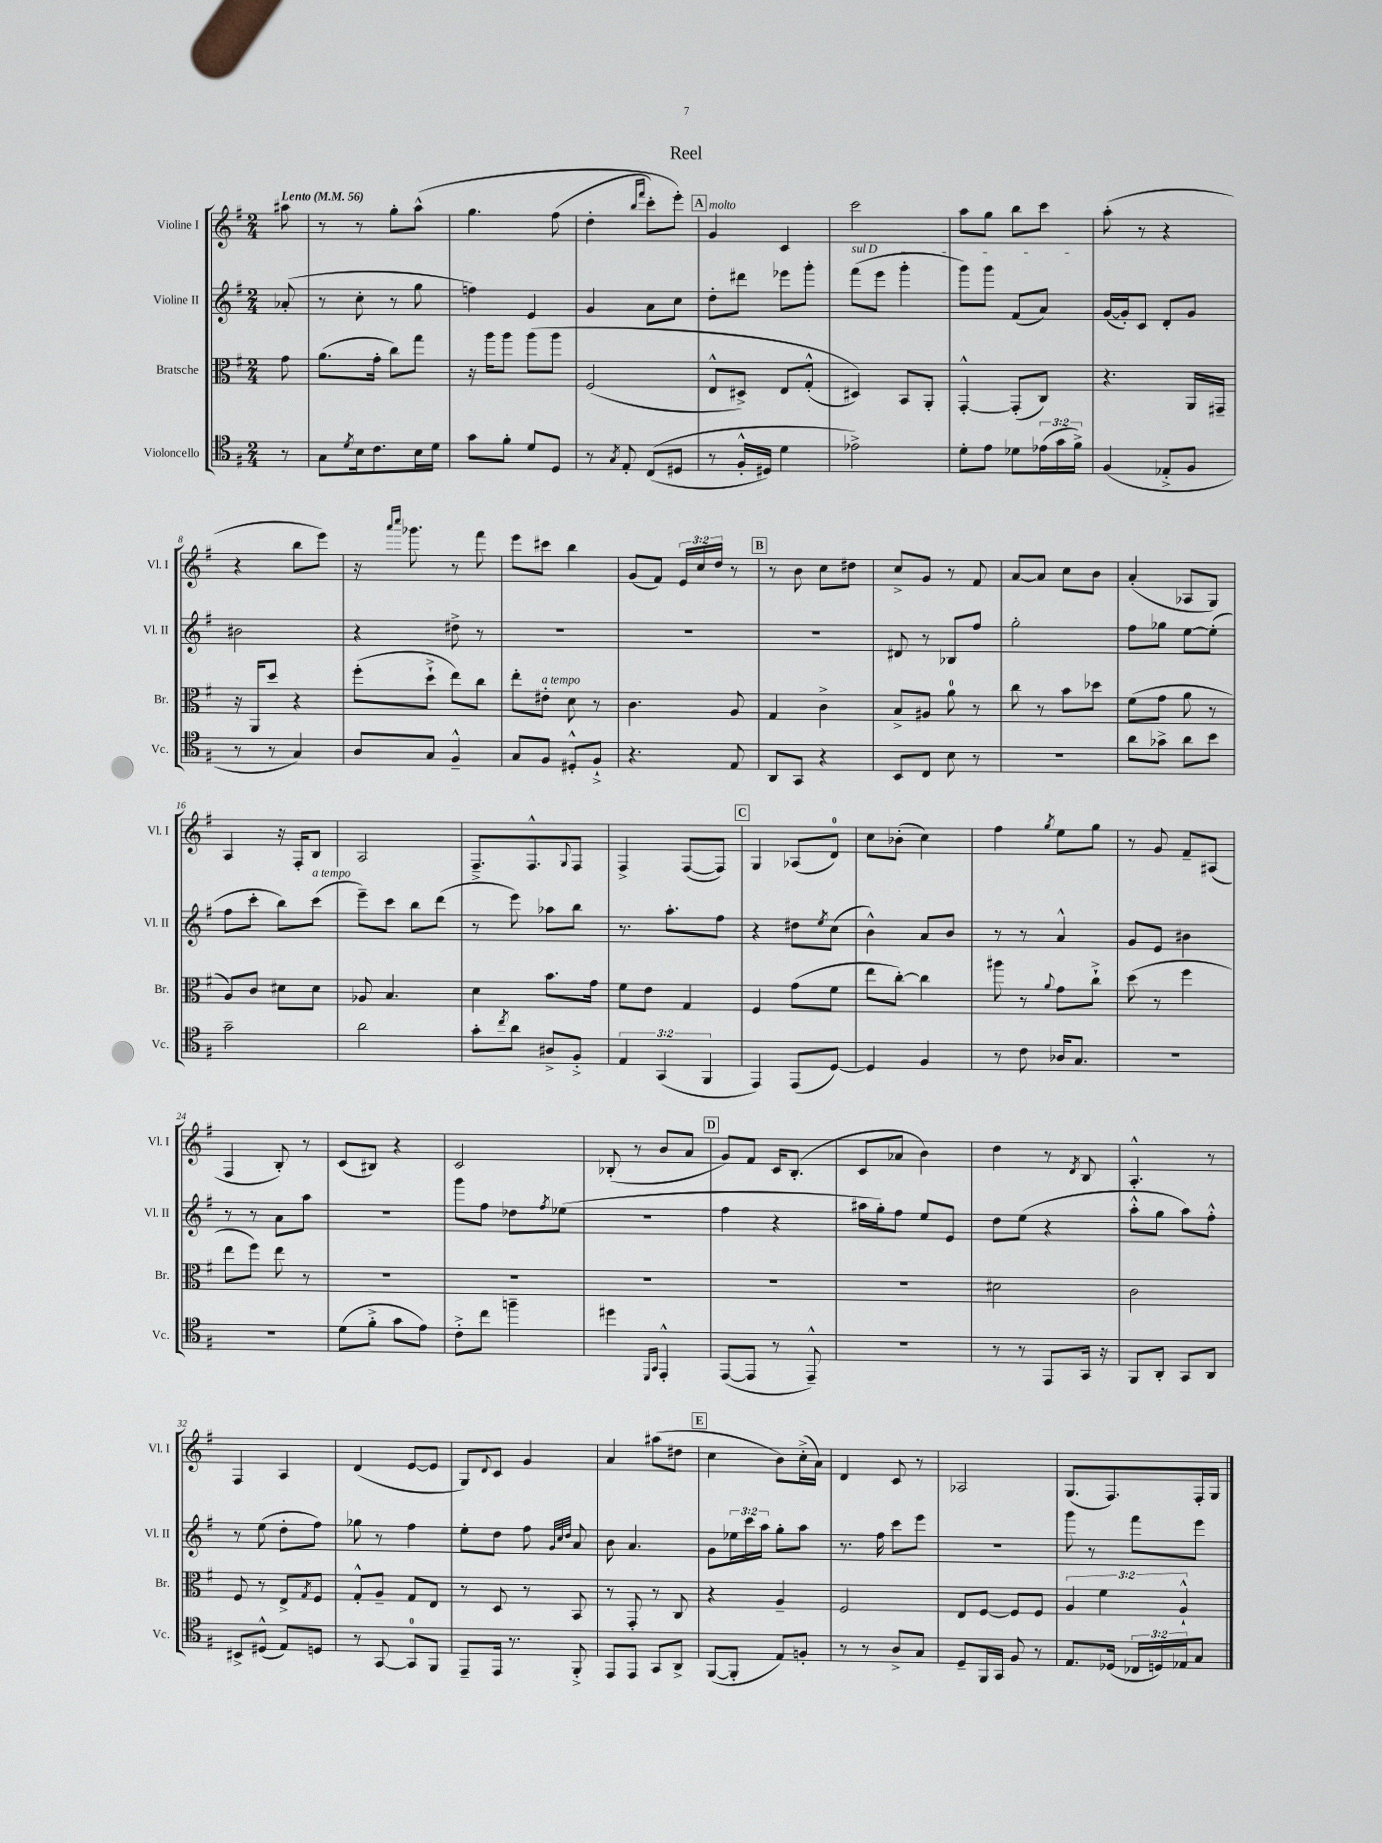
\header { title = "Reel" }
<<
\new StaffGroup <<
\new Staff = "s0" \with { instrumentName = "Violine I" shortInstrumentName = "Vl. I" } {
    \clef treble \key g \major \numericTimeSignature \time 2/4 \override Staff.TupletNumber.text = #tuplet-number::calc-fraction-text \partial 8 \tempo "Lento" 4 = 56
    ais''8 |
    r8 r8 g''8-. a''8-^\( |
    g''4. fis''8( |
    d''4-. \grace { b''16 fis'''16 } c'''8-.) e'''8-.\) |
    \mark \markup { \box "A" } g'4^\markup { \italic "molto" } c'4 |
    c'''2 |
    a''8 g''8 b''8 c'''8 |
    a''8-.( r8 r4 |
    r4 b''8 e'''8) |
    r16 \grace { a'''16 c''''16 } ges'''8. r8 fis'''8 |
    e'''8 cis'''8 b''4 |
    g'8( fis'8) \tuplet 3/2 { e'16 c''16 d''16 } r8 |
    \mark \markup { \box "B" } r8 b'8 c''8 dis''8 |
    c''8-> g'8 r8 fis'8 |
    a'8~ a'8 c''8 b'8 |
    a'4-.( aes8 g8) |
    a4 r16 fis16-. b8 |
    a2 |
    fis8.---> fis8.-^ \appoggiatura { g8 } fis8 |
    fis4-> fis8~( fis8) |
    \mark \markup { \box "C" } g4 aes8( d'8-0) |
    c''8 bes'8-.( c''4) |
    fis''4 \acciaccatura { g''8 } e''8 g''8 |
    r8 g'8 fis'8-- ais8( |
    fis4 b8-.) r8 |
    c'8( bis8) r4 |
    c'2 |
    bes8-.( r8 b'8 a'8 |
    \mark \markup { \box "D" } g'8) fis'8 c'16 b8.-.( |
    c'8 aes'8 b'4) |
    d''4 r8 \acciaccatura { d'8 } b8 |
    a4.-.-^ r8 |
    fis4 a4 |
    d'4( e'8~ e'8 |
    g8) \appoggiatura { d'8 } c'8 g'4 |
    a'4 ais''8( dis''8 |
    \mark \markup { \box "E" } c''4 b'8) c''16-.->( a'16) |
    d'4 c'8 r8 |
    aes2 |
    g8.( fis8.) fis16-. g16 \bar "|." |
}
\new Staff = "s1" \with { instrumentName = "Violine II" shortInstrumentName = "Vl. II" } {
    \clef treble \key g \major \numericTimeSignature \time 2/4 \override Staff.TupletNumber.text = #tuplet-number::calc-fraction-text \partial 8
    aes'8-.( |
    r8 c''8-. r8 g''8 |
    f''4) e'4 |
    g'4 a'8 c''8 |
    \mark \markup { \box "A" } d''8-. dis'''8 ees'''8 g'''8-. |
    \once \override TextSpanner.bound-details.left.text = \markup { \italic "sul D" } fis'''8\startTextSpan( e'''8 g'''4-. |
    g'''8) g'''8 fis'8( a'8\stopTextSpan) |
    g'16~( g'16-.) c'8 d'8-. g'8 |
    bis'2 |
    r4 dis''8-> r8 |
    R2 |
    R2 |
    \mark \markup { \box "B" } R2 |
    dis'8 r8 bes8 fis''8 |
    g''2-. |
    fis''8 ges''8 e''8~ e''8-.( |
    fis''8 c'''8-. b''8) c'''8^\markup { \italic "a tempo" }( |
    e'''8--) c'''8 b''8 d'''8( |
    r8 e'''8) aes''8 b''8 |
    r8. a''8.-. fis''8 |
    \mark \markup { \box "C" } r4 dis''8 \acciaccatura { e''8 } c''8( |
    b'4-^) a'8 b'8 |
    r8 r8 a'4-^ |
    g'8 e'8 bis'4 |
    r8 r8 a'8 a''8 |
    r2 |
    g'''8 fis''8 des''8 \acciaccatura { fis''8 } ees''8( |
    r2 |
    \mark \markup { \box "D" } fis''4 r4 |
    ais''16 g''16-.) fis''8 e''8 e'8 |
    d''8 e''8( r4 |
    a''8-.-^ g''8 a''8) fis''8-.-^ |
    r8 e''8( d''8-. fis''8) |
    ges''8 r8 fis''4 |
    e''8-. d''8 fis''8 \grace { g'32 c''32 d''32 } a'8 |
    b'8 a'4. |
    \mark \markup { \box "E" } g'8 \tuplet 3/2 { ees''16 c'''16 a''16 } g''8-. a''8 |
    r8. fis''16 c'''8 e'''8 |
    R2 |
    g'''8 r8 fis'''8 e'''8 \bar "|." |
}
\new Staff = "s2" \with { instrumentName = "Bratsche" shortInstrumentName = "Br." } {
    \clef alto \key g \major \numericTimeSignature \time 2/4 \override Staff.TupletNumber.text = #tuplet-number::calc-fraction-text \partial 8
    g'8 |
    a'8.( g'16-. c''8) g''8 |
    r16 a''16 a''8 a''8\( a''8 |
    fis2( |
    \mark \markup { \box "A" } e8-^ dis8->) e8 g8-.-^( |
    dis4)\) b,8 a,8-. |
    g,4~-.-^ g,8-.( c8) |
    r4. a,16 gis,16-- |
    r16 a,16 d''8 r4 |
    fis''8-.( d''8-!-> e''8) c''8 |
    e''8-. eis'8-.^\markup { \italic "a tempo" } d'8 r8 |
    c'4. a8 |
    \mark \markup { \box "B" } g4 c'4-> |
    b8-> ais8 a'8-0 r8 |
    c''8 r8 b'8 des''8 |
    fis'8( g'8 a'8 r8 |
    a8) c'8 dis'8 dis'8 |
    aes8 b4. |
    d'4 b'8. g'16 |
    fis'8 e'8 g4 |
    \mark \markup { \box "C" } fis4 g'8( fis'8 |
    e''8 c''8~-.) c''4 |
    ais''8 r8 \appoggiatura { a'8 } g'8 c''8-!-> |
    d''8( r8 fis''4 |
    e''8 fis''8) e''8 r8 |
    R2 |
    R2 |
    R2 |
    \mark \markup { \box "D" } R2 |
    R2 |
    dis'2 |
    c'2 |
    fis8 r8 e8-> \acciaccatura { g8 } fis8 |
    g8-.-^ a8-- g8 e8 |
    r8 d8 r8 b,8 |
    r8 g,8-. r8 c8 |
    \mark \markup { \box "E" } r4 a4-- |
    fis2 |
    e8 fis8~ fis8 fis8 |
    \tuplet 3/2 { a4 fis'4 a4-!-^ } \bar "|." |
}
\new Staff = "s3" \with { instrumentName = "Violoncello" shortInstrumentName = "Vc." } {
    \clef tenor \key g \major \numericTimeSignature \time 2/4 \override Staff.TupletNumber.text = #tuplet-number::calc-fraction-text \partial 8
    r8 |
    g8 \acciaccatura { d'8 } b16 c'8. b16 d'16 |
    g'8 fis'8-. d'8 d8 |
    r8 \acciaccatura { g8 } e8-. c8(\( dis8 |
    \mark \markup { \box "A" } r8 fis16-.-^ dis16) d'4 |
    ees'2->\) |
    d'8-. e'8 des'8 \tuplet 3/2 { ees'16( g'16 fis'16->) } |
    fis4( ees8-.-> fis8 |
    r8 r8 g4) |
    a8 g8 fis4---^ |
    g8 fis8 dis8-.-^ fis8-!-> |
    r4. e8 |
    \mark \markup { \box "B" } a,8 g,8 r4 |
    b,8 c8 b8 r8 |
    R2 |
    a'8 ges'8-> a'8 b'8 |
    g'2-- |
    a'2 |
    g'8-. \acciaccatura { c''8 } a'8 ais8-> fis8-.-> |
    \tuplet 3/2 { e4 g,4( fis,4 } |
    \mark \markup { \box "C" } e,4) e,8( d8~) |
    d4 fis4 |
    r8 c'8 aes16 g8. |
    R2 |
    R2 |
    d'8( fis'8-.-> g'8 e'8) |
    c'8-.-> c''8 f''4-- |
    dis''4 \grace { d,16 g,16 } e,4-.-^ |
    \mark \markup { \box "D" } e,8~( e,8 r8 e,8---^) |
    r2 |
    r8 r8 e,8 g,16 r16 |
    fis,8 a,8-. g,8 a,8 |
    bis,8-> dis8-^( e8) d8 |
    r8 g,8~ g,8-0 fis,8 |
    e,8-- e,16 r8. fis,8-.-> |
    e,8 e,8 g,8 a,8-> |
    \mark \markup { \box "E" } fis,8~( fis,8-. e8) f8-. |
    r8 r8 a8-> g8 |
    d8-- fis,16 g,16 fis8 r8 |
    e8. des16( \tuplet 3/2 { ces16 d16) ees16 } g8 \bar "|." |
}
>>
>>
